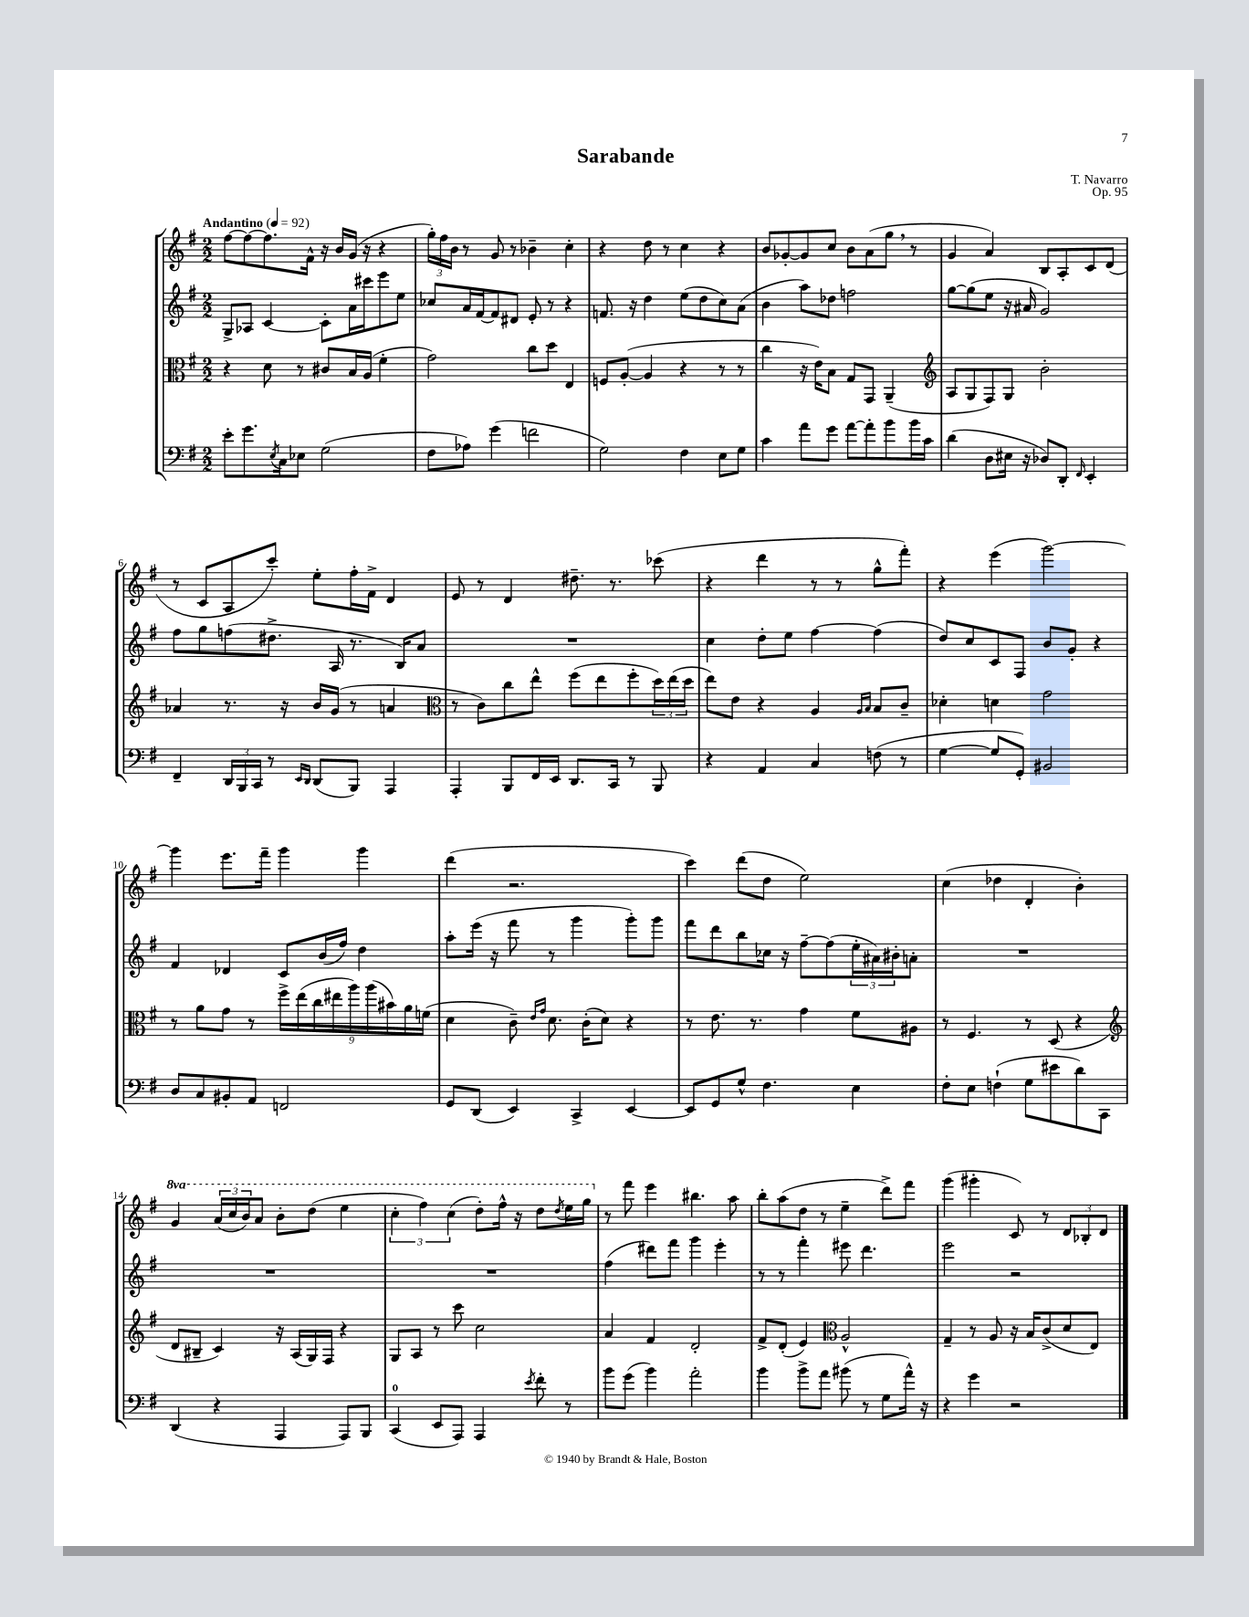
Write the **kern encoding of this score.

**kern	**kern	**kern	**kern
*staff4	*staff3	*staff2	*staff1
*clefF4	*clefC3	*clefG2	*clefG2
*k[f#]	*k[f#]	*k[f#]	*k[f#]
*M2/2	*M2/2	*M2/2	*M2/2
*MM92	*MM92	*MM92	*MM92
8e'	4r	8G^	[8ff#
8.g	.	8A-	8ff#_
.	8d	[4c	8.ff#]
8qE	.	.	.
16C	.	.	.
8E-	8r	.	.
.	.	.	16f#^^
(2G	8c#	8c']	16r
.	.	.	16b
.	16B	16a	(16g
.	(16A	16ccc#	16r
.	4f#'	8eee	4r
.	.	8ee	.
=	=	=	=
8F#	2g)	8cc-	24gg')
.	.	.	24ff#
.	.	.	24b
8A-)	.	16a	8r
.	.	[16f#	.
(4g	.	8f#]	8g
.	.	8d#	8r
2f	8cc	8e'	4b-~
.	8dd	8r	.
.	4E	4r	4cc'
=	=	=	=
2G)	8F	8.f	4r
.	([8A'	.	.
.	.	16r	.
.	4A]	4dd	8dd
.	.	.	8r
4F#	4r	(8ee	4cc
.	.	8dd	.
8E	8r	8cc)	4r
8G	8r	(8a	.
=	=	=	=
4c	4cc	4b	8b
.	.	.	[8g-'
8a	16r	8aa)	8g-]
.	16e)	.	.
8g	8B	8dd-	8cc
[8a	8G	2ff	8b
8a']	8GG	.	(8a
8b	(4AA~	.	8gg
16b	.	.	8r
16c	.	.	.
=	=	=	=
*	*clefG2	*	*
(4d	8A	[8gg	4g
.	8G	(8gg]	.
8D	8F#)	8ee	4a)
16E#	8G	16r	.
16r	.	16a#	.
8D-)	2b'	2g)	8B
8DD'	.	.	8A'
16qqFF#	.	.	.
4EE'	.	.	8c
.	.	.	(8d
=	=	=	=
4FF#~	4a-	8ff#	8r
.	.	8gg	8c
24DD	8.r	(8ff	8A
24BBB	.	.	.
24CC	.	.	.
8r	.	8.dd#^	8ccc')
.	16r	.	.
16qqEE	.	.	.
16qqDD	.	.	.
(8DD	16b	.	8ee'
.	(16g	16A	.
8BBB)	8r	8.r	16ff#'
.	.	.	16f#^
4AAA	4a	.	4d
.	.	16B)	.
.	.	8a	.
=	=	=	=
*	*clefC3	*	*
4AAA'	8r	1r	8e
.	8c)	.	8r
8BBB	8cc	.	4d
16FF#	8ee^^	.	.
16EE	.	.	.
8.DD	(8ff#	.	8.dd#~
.	8ee	.	.
16CC	.	.	8.r
8r	8ff#'	.	.
8BBB	24dd)	.	(8ccc-
.	(24ee	.	.
.	24dd	.	.
=	=	=	=
4r	8ee)	4cc	4r
.	8e	.	.
4AA	4r	8dd'	4ddd
.	.	8ee	.
4C	4A	[4ff#	8r
.	.	.	8r
.	16qqA	.	.
.	16qqB	.	.
(8F	8B	(4ff#]	8gg^^
8r	8c~	.	8fff#')
=	=	=	=
[4G	4d-'	8dd)	4r
.	.	8cc	.
8G]	4d	8c	(4eee
8GG')	.	8F#	.
2BB#	2g	8b	[2ggg)
.	.	8g'	.
.	.	4r	.
=	=	=	=
8D	8r	4f#	4ggg]
8C	8a	.	.
8BB#'	8g	4d-	8.eee
8AA	8r	.	.
.	.	.	16fff#~
2FF	18ff#^	8c	4ggg
.	(18ee	.	.
.	18cc	.	.
.	.	(16b	.
.	18ee#	.	.
.	.	16ff#)	.
.	18aa)	.	.
.	.	4dd	4ggg
.	(18aa	.	.
.	18b#)	.	.
.	18a	.	.
.	(18f	.	.
=	=	=	=
8GG	4d	8aa'	(4ddd
(8DD	.	(16eee	.
.	.	16r	.
4EE)	8c~)	8fff#	2.r
.	16qqe	.	.
.	16qqg	.	.
.	8.d	8r	.
4CC^	.	4ggg	.
.	(16c'	.	.
.	8d)	.	.
[4EE	4r	8ggg')	.
.	.	8ggg	.
=	=	=	=
8EE]	8r	8fff#	4ccc)
8GG	8.e	8ddd	.
8G^^	.	8bb	(8ddd
.	8.r	.	.
4.F#	.	16cc-	8dd
.	.	16r	.
.	4g	[8ff#~	2ee)
.	.	(8ff#]	.
4E	8f#	24ee'	.
.	.	24a#)	.
.	.	24b#'	.
.	8A#	8a'	.
=	=	=	=
8F#'	8r	1r	(4cc
8E	4.F#	.	.
(4F`	.	.	4dd-
8G	8r	.	4d'
8e#	(8D	.	.
8d)	4r	.	4b')
8CC	.	.	.
=	=	=	=
*	*clefG2	*	*
(4DD	8d	1r	4gg
.	8B#~	.	.
4r	4c)	.	(24aa
.	.	.	24ccc
.	.	.	24bb)
.	.	.	8aa
4AAA	16r	.	8bb'
.	(16A	.	.
.	16G)	.	(8ddd
.	16F#	.	.
8AAA)	4r	.	4eee
8BBB	.	.	.
=	=	=	=
(4CC	8G	1r	6ccc'
.	8A	.	.
.	.	.	6fff#)
8EE	8r	.	.
.	.	.	(6ccc
8AAA)	8ccc	.	.
4AAA	2cc	.	8ddd')
.	.	.	16fff#^^
.	.	.	16r
8qe	.	.	.
8f#'	.	.	8ddd
.	.	.	8qddd
8r	.	.	16eee
.	.	.	16ggg
=	=	=	=
8b	4a	(4ff#	8r
(8g	.	.	8fff#
4b)	4f#	8ddd#)	4eee
.	.	8fff#	.
2a'	2d'	4ggg	4.bb#
.	.	4eee'	.
.	.	.	8aa
=	=	=	=
4b	8f#^	8r	8bb'
.	(8d'	8r	(8aa
8b^	4e)	4fff#'	8dd
8a	.	.	8r
*	*clefC3	*	*
(8b#	2A^^	8eee#	4ee~
8r	.	4.ddd	.
8G	.	.	8ddd^)
16a^^)	.	.	8fff#
16r	.	.	.
=	=	=	=
4r	4G~	2eee	(4ggg
4g	8r	.	4ggg#'
.	8A	.	.
2r	16r	2r	8c)
.	16B	.	.
.	(8c^	.	8r
.	8d	.	12d
.	.	.	12B-'
.	8E)	.	.
.	.	.	12d
==	==	==	==
*-	*-	*-	*-
